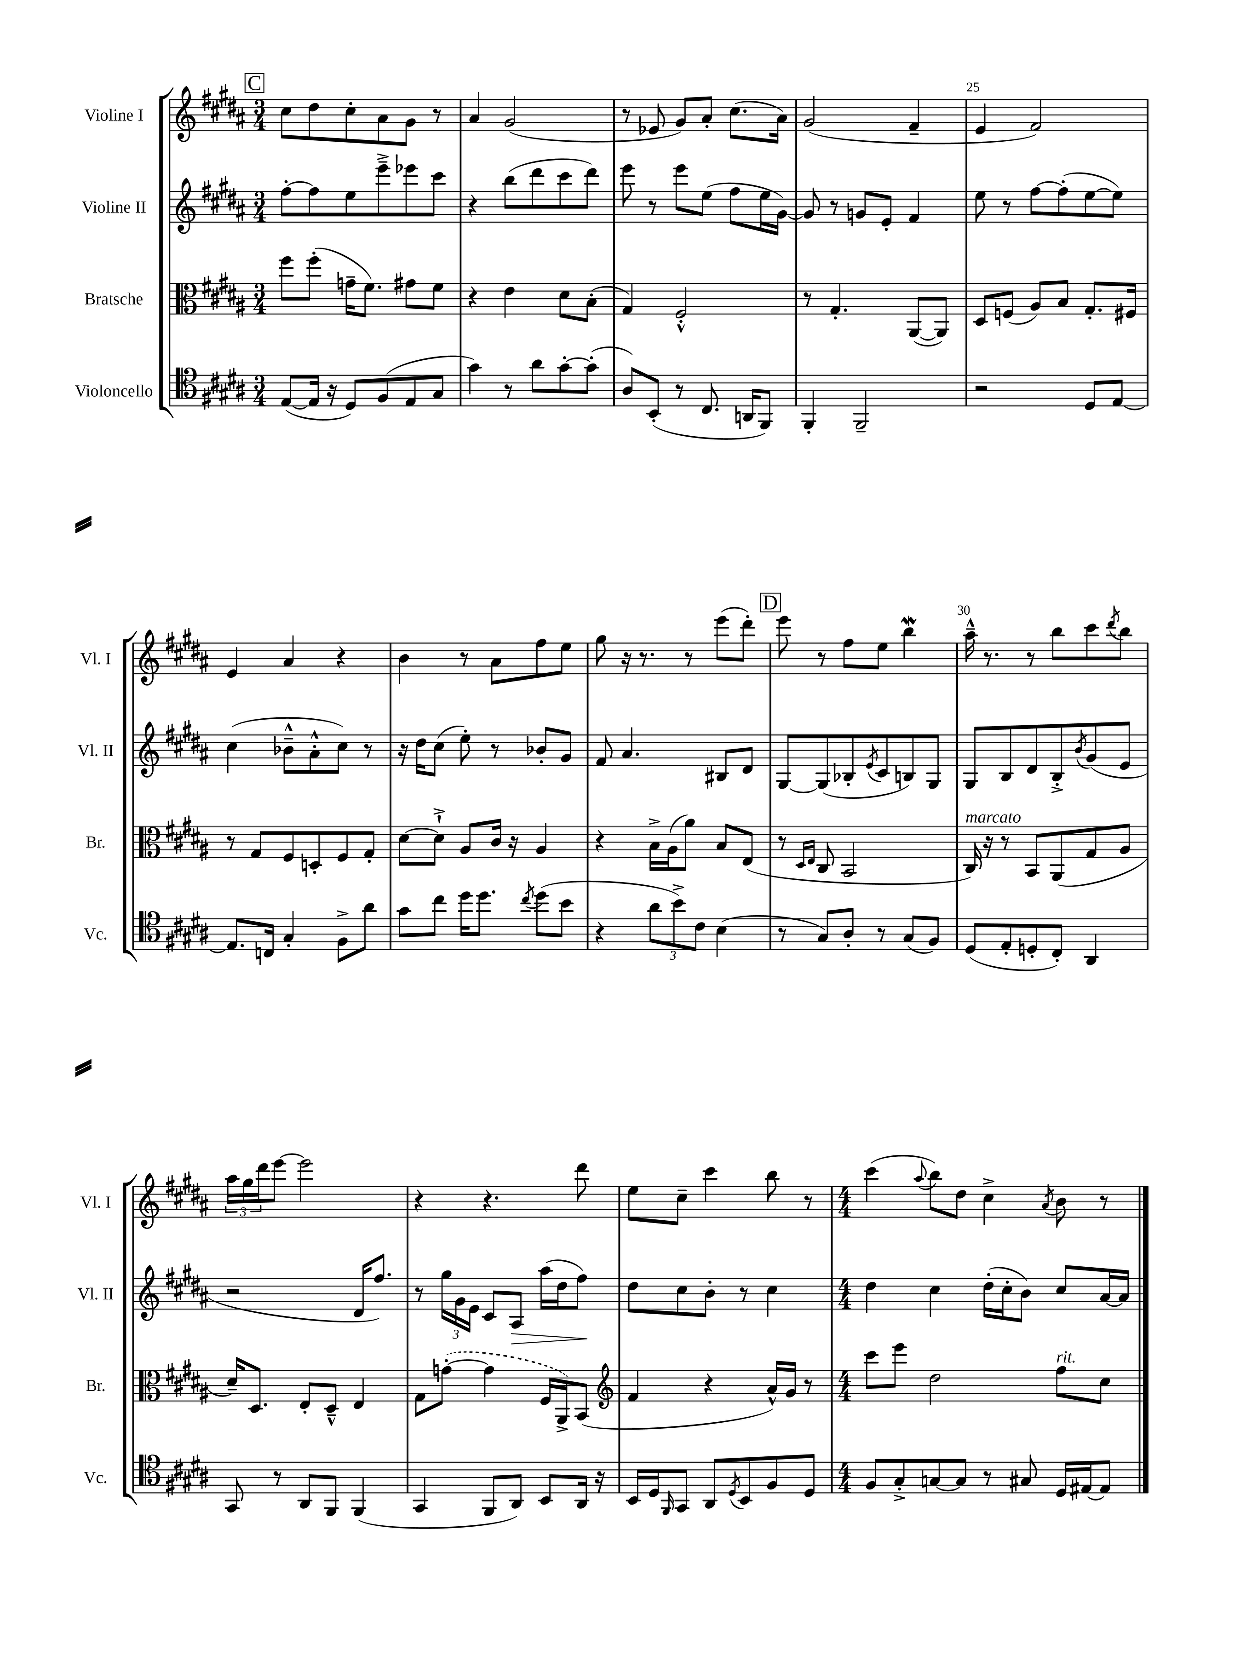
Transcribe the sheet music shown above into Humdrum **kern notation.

**kern	**kern	**kern	**kern
*staff4	*staff3	*staff2	*staff1
*clefC4	*clefC3	*clefG2	*clefG2
*k[f#c#g#d#a#]	*k[f#c#g#d#a#]	*k[f#c#g#d#a#]	*k[f#c#g#d#a#]
*M3/4	*M3/4	*M3/4	*M3/4
([8E	8ff#	[8ff#'	8cc#
16E]	(8ff#'	8ff#]	8dd#
16r	.	.	.
8D#)	16g~	8ee	8cc#'
.	8.f#)	.	.
(8F#	.	8eee~^	8a#
8E	8g#	8eee-	8g#
8G#	8f#	8ccc#	8r
=	=	=	=
4g#)	4r	4r	4a#
8r	4e	(8bb	(2g#
8a#	.	8ddd#	.
[8g#'	8d#	8ccc#	.
(8g#']	(8B'	8ddd#)	.
=	=	=	=
8A#)	4G#)	8eee	8r
(8BB'	.	8r	8e-
8r	2F#'^^	8eee	8g#)
8.C#	.	(8ee	8a#'
.	.	8ff#	(8.cc#
16AA	.	.	.
8FF#)	.	16ee	.
.	.	[16g#)	16a#)
=	=	=	=
4FF#'	8r	8g#]	(2g#
.	4.G#'	8r	.
2FF#~	.	8g	.
.	.	8e'	.
.	([8AA#	4f#	4f#~
.	8AA#])	.	.
=	=	=	=
2r	8D#	8ee	4e
.	(8F	8r	.
.	8A#)	[8ff#	2f#)
.	8B	(8ff#']	.
8D#	8.G#'	[8ee	.
[8E	.	8ee])	.
.	16F#	.	.
=	=	=	=
8.E]	8r	(4cc#	4e
.	8G#	.	.
16C	.	.	.
4G#'	8F#	8b-~^^	4a#
.	8D'	8a#'^^	.
8F#^	8F#	8cc#)	4r
8a#	8G#'	8r	.
=	=	=	=
8g#	[8d#	16r	4b
.	.	16dd#	.
8cc#	8d#`^]	(8cc#	.
16dd#	8A#	8ee')	8r
8.dd#	.	.	.
.	16c#	8r	8a#
.	16r	.	.
8qcc#	.	.	.
(8dd#	4A#	8b-'	8ff#
8b	.	8g#	8ee
=	=	=	=
4r	4r	8f#	8gg#
.	.	4.a#	16r
.	.	.	8.r
12a#	16B^	.	.
.	(16A#	.	.
12b^)	.	.	.
.	8a#)	.	8r
12c#	.	.	.
(4B	8B	8B#	(8eee
.	(8E	8d#	8ddd#')
=	=	=	=
8r	8r	[8G#	8eee
.	16qqD#	.	.
.	16qqE	.	.
8G#)	8C#	(8G#]	8r
8A#'	2BB	8B-'	8ff#
.	.	8qe	.
8r	.	8c#	8ee
(8G#	.	8B)	4bb
8F#)	.	8G#	.
=	=	=	=
(8D#	16C#)	8G#	16aa#~^^
.	16r	.	8.r
8E'	8r	8B	.
8D'	8BB	8d#	8r
8C#')	(8AA#	8B'^	8bb
.	.	8qb	.
4AA#	8G#	(8g#	8ccc#
.	.	.	8qddd#
.	8A#	8e	8bb
=	=	=	=
8GG#	16d#~)	2r	24aa#
.	.	.	24gg#
.	8.D#	.	.
.	.	.	24ddd#
8r	.	.	[8eee
8AA#	8E'	.	2eee]
8FF#	8D#~^^	.	.
(4FF#	4E	16d#	.
.	.	8.ff#)	.
=	=	=	=
4GG#	8G#	8r	4r
.	([8g'	24gg#	.
.	.	24g#	.
.	.	24e	.
8FF#	4g]	8c#	4.r
8AA#)	.	8A#	.
8BB	16F#	(16aa#	.
.	16AA#^)	16dd#	.
16AA#	(8BB	8ff#)	8ddd#
16r	.	.	.
=	=	=	=
*	*clefG2	*	*
16BB	4f#	8dd#	8ee
16D#	.	.	.
16qqFF#	.	.	.
8GG#	.	8cc#	8cc#~
8AA#	4r	8b'	4ccc#
8qD#	.	.	.
8BB	.	8r	.
8F#	16a#^^)	4cc#	8bb
.	16g#	.	.
8D#	8r	.	8r
=	=	=	=
*M4/4	*M4/4	*M4/4	*M4/4
8F#	8ccc#	4dd#	(4ccc#
8G#'^	8eee	.	.
.	.	.	8qqaa#
[8G	2dd#	4cc#	8bb)
8G]	.	.	8dd#
8r	.	(16dd#'	4cc#^
.	.	16cc#'	.
8G#	.	8b)	.
.	.	.	8qa#
16D#	8ff#	8cc#	8b
[16E#	.	.	.
8E#]	8cc#	[16a#	8r
.	.	16a#]	.
==	==	==	==
*-	*-	*-	*-
